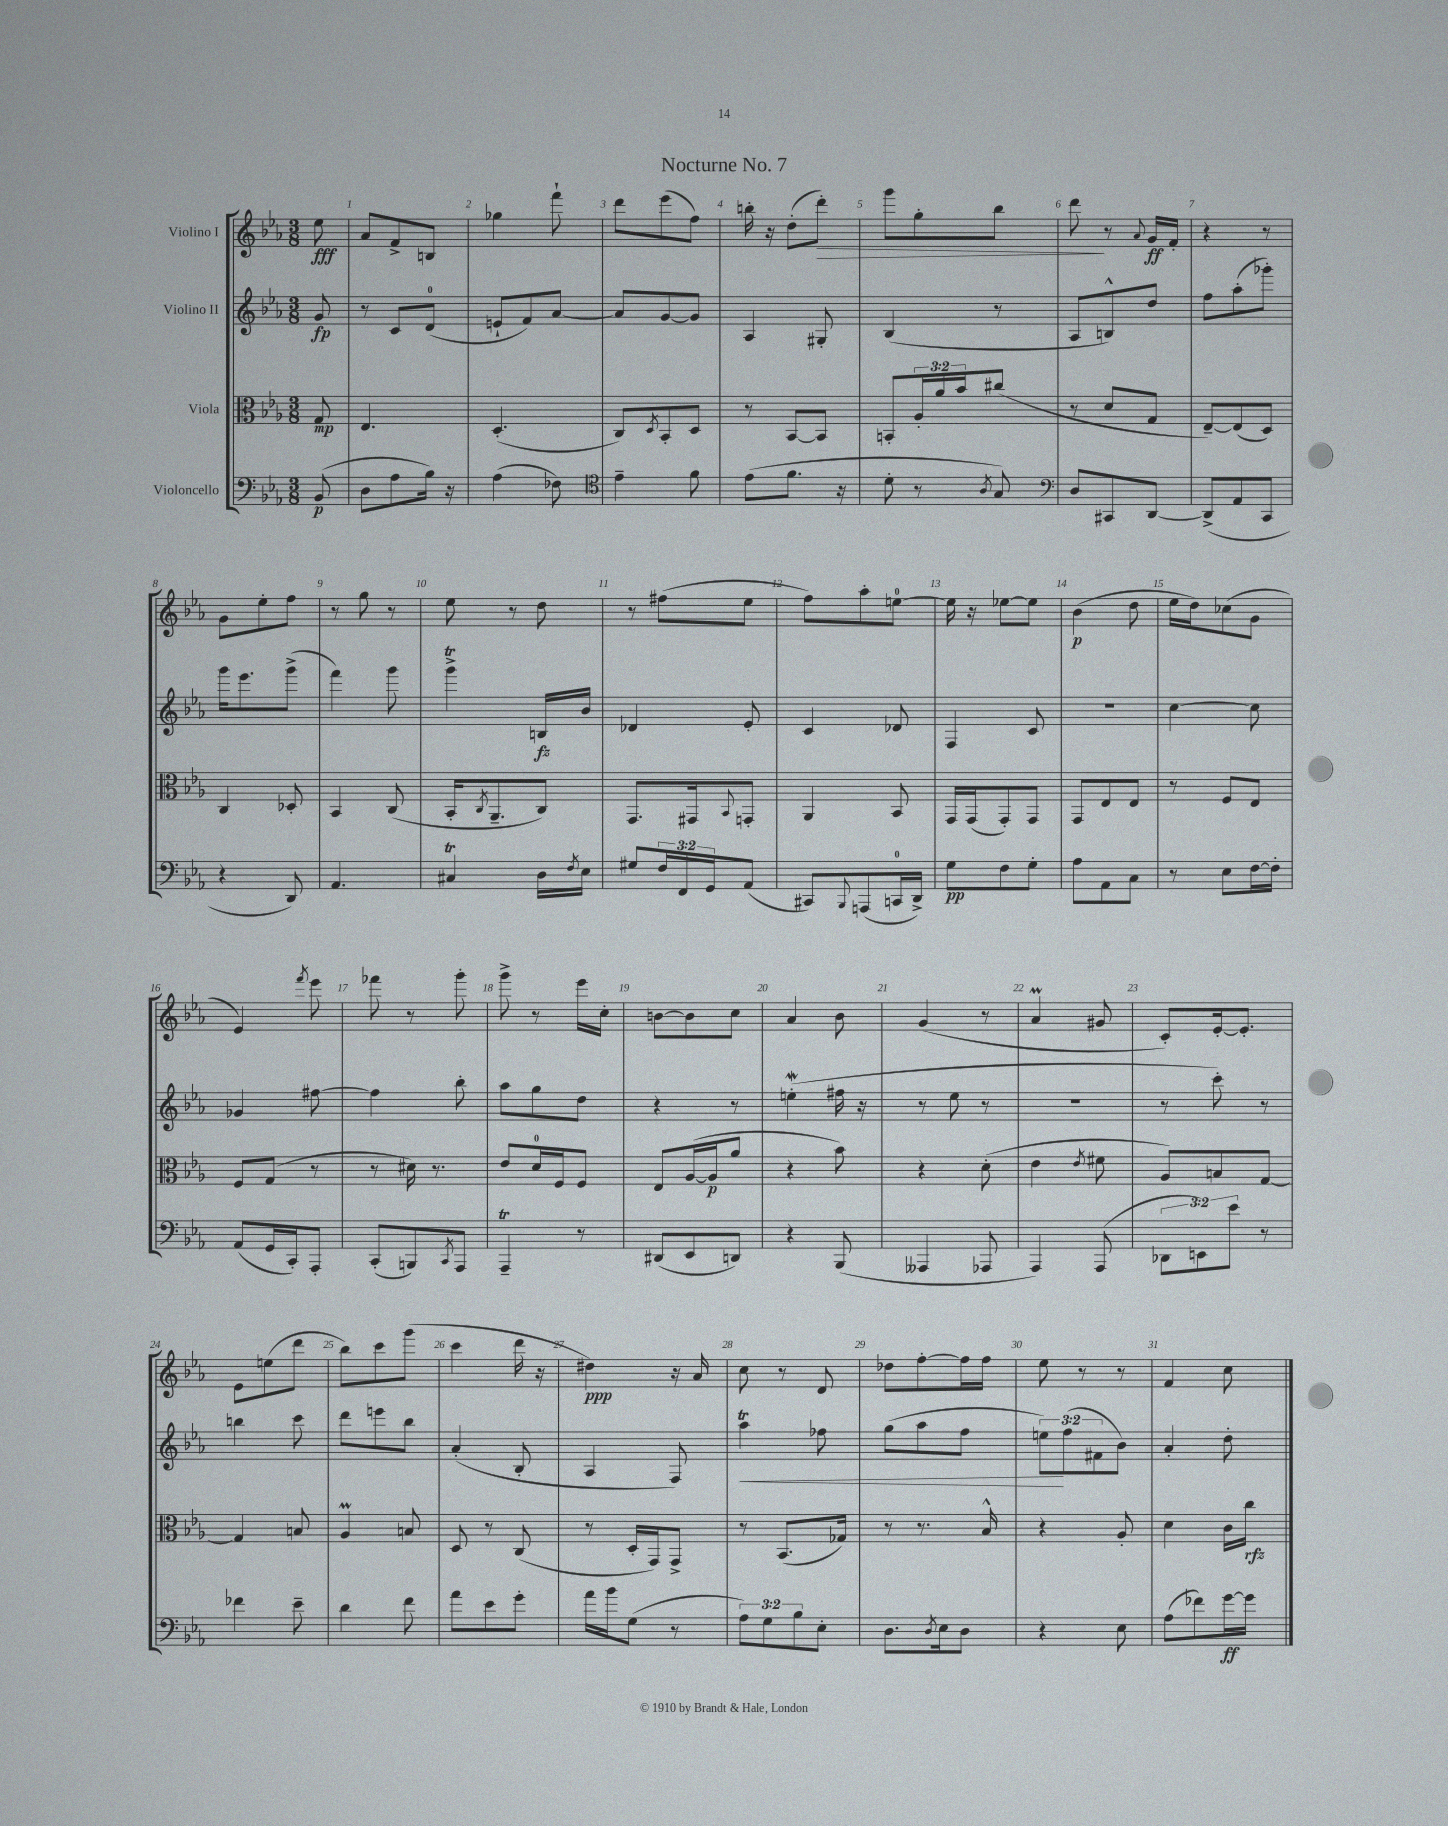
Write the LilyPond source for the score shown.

\header { title = "Nocturne No. 7" }
<<
\new StaffGroup <<
\new Staff = "s0" \with { instrumentName = "Violino I" } {
    \clef treble \key ees \major \numericTimeSignature \time 3/8 \partial 8
    ees''8\fff |
    aes'8 f'8-> b8 |
    ges''4 f'''8-! |
    d'''8 ees'''8( f''8) |
    b''16-. r16 d''8-.( d'''8-.\>) |
    g'''8 g''8-. bes''8 |
    d'''8\! r8 \appoggiatura { aes'8 } g'16\ff f'16-. |
    r4 r8 |
    g'8 ees''8-. f''8 |
    r8 g''8 r8 |
    ees''8 r8 d''8 |
    r8 fis''8( ees''8 |
    f''8) aes''8-. e''8-0~ |
    e''16 r16 ees''8~ ees''8 |
    bes'4\p( d''8 |
    ees''16 d''16) ces''8( g'8 |
    ees'4) \acciaccatura { f'''8 } ees'''8 |
    fes'''8 r8 g'''8-. |
    g'''8-> r8 ees'''16 c''16-. |
    b'8~ b'8 c''8 |
    aes'4 bes'8 |
    g'4( r8 |
    aes'4\prall gis'8 |
    c'8-.) ees'16~-. ees'8.-. |
    ees'8 e''8( d'''8 |
    bes''8) c'''8 g'''8( |
    c'''4 d'''16 r16 |
    dis''4\ppp) r16 aes'16 |
    c''8 r8 d'8 |
    des''8 f''8~-. f''16 f''16 |
    ees''8 r8 r8 |
    f'4 c''8 \bar "|." |
}
\new Staff = "s1" \with { instrumentName = "Violino II" } {
    \clef treble \key ees \major \numericTimeSignature \time 3/8 \override Staff.TupletNumber.text = #tuplet-number::calc-fraction-text \partial 8
    g'8\fp |
    r8 c'8 d'8-0( |
    e'8-! f'8) aes'8~ |
    aes'8 g'8~ g'8 |
    aes4 gis8-. |
    bes4( r8 |
    aes8 b8-^) d''8 |
    f''8 aes''8-.( ges'''8-.) |
    g'''16 ees'''8. g'''8->( |
    f'''4) g'''8 |
    g'''4->\trill b16\fz bes'16 |
    des'4 ees'8-. |
    c'4 des'8 |
    f4 c'8 |
    R4. |
    c''4~ c''8 |
    ges'4 fis''8~ |
    fis''4 bes''8-. |
    aes''8 g''8 d''8 |
    r4 r8 |
    e''4-.\mordent( fis''16 r16 |
    r8 ees''8 r8 |
    R4. |
    r8 c'''8-.) r8 |
    b''4 c'''8 |
    d'''8 e'''8 bes''8 |
    aes'4-.( bes8-. |
    aes4 f8) |
    aes''4\trill\< fes''8 |
    g''8( aes''8 f''8 |
    \tuplet 3/2 { e''8\!) f''8( fis'8 } bes'8) |
    aes'4-. d''8-. \bar "|." |
}
\new Staff = "s2" \with { instrumentName = "Viola" } {
    \clef alto \key ees \major \numericTimeSignature \time 3/8 \override Staff.TupletNumber.text = #tuplet-number::calc-fraction-text \partial 8
    g8\mp |
    ees4. |
    d4.-.( |
    c8) \acciaccatura { d8 } bes,8-. d8 |
    r8 bes,8~ bes,8 |
    b,8-. \tuplet 3/2 { aes16-. aes'16 bes'16 } cis''8( |
    r8 d'8 g8 |
    ees8~--) ees8( d8) |
    c4 des8-. |
    bes,4 c8( |
    bes,16-. \acciaccatura { c8 } aes,8.-- c8) |
    g,8. gis,16 \appoggiatura { bes,8 } g,8-. |
    aes,4 bes,8 |
    g,16 g,16( g,8-.) g,8 |
    g,8 ees8 ees8 |
    r8 f8 ees8 |
    f8 g8( r8 |
    r8 dis'16) r8. |
    ees'8 d'16-0 f16 f8 |
    ees8 aes16~( aes16\p aes'8 |
    r4 bes'8) |
    r4 d'8-.( |
    ees'4 \acciaccatura { ees'8 } fis'8 |
    aes8) b8 g8~ |
    g4 b8 |
    aes4\prall b8 |
    d8 r8 c8( |
    r8 d16-. g,16) g,8-> |
    r8 bes,8.( ges16) |
    r8 r8. bes16-^ |
    r4 aes8-. |
    d'4 c'16 c''16\rfz \bar "|." |
}
\new Staff = "s3" \with { instrumentName = "Violoncello" } {
    \clef bass \key ees \major \numericTimeSignature \time 3/8 \override Staff.TupletNumber.text = #tuplet-number::calc-fraction-text \partial 8
    bes,8\p( |
    d8 aes8 bes16) r16 |
    aes4( fes8) |
    \clef tenor ees'4-- f'8 |
    ees'8( f'8. r16 |
    d'8-. r8 \acciaccatura { aes8 } g8) |
    \clef bass d8 cis,8 d,8~ |
    d,8->( aes,8 c,8 |
    r4 d,8) |
    aes,4. |
    cis4\trill d16 \acciaccatura { f8 } ees16 |
    gis8 \tuplet 3/2 { f16 f,16 g,16 } aes,8( |
    cis,8) \appoggiatura { bes,,8 } a,,8( c,16-0 d,16->) |
    g8\pp f8 g8-. |
    aes8 aes,8 c8 |
    r8 ees8 f16~ f16-. |
    aes,8( g,16 c,16-.) aes,,8-. |
    c,8-.( b,,8) \acciaccatura { c,8 } aes,,8 |
    aes,,4--\trill r8 |
    dis,8( ees,8 d,8) |
    r4 bes,,8( |
    aeses,,4 aes,,8 |
    aes,,4) aes,,8( |
    \tuplet 3/2 { des,8 e,8) ees'8 } r8 |
    fes'4 ees'8-- |
    d'4 f'8 |
    aes'8 ees'8 g'8-. |
    aes'16 bes'16 g8( r8 |
    \tuplet 3/2 { aes8) g8 bes8 } ees8-. |
    d8. \acciaccatura { d8 } ees16 d8 |
    r4 ees8 |
    aes8( fes'8) g'16~\ff g'16 \bar "|." |
}
>>
>>
\layout { \context { \Score \override BarNumber.break-visibility = ##(#f #t #t) barNumberVisibility = #all-bar-numbers-visible } }
